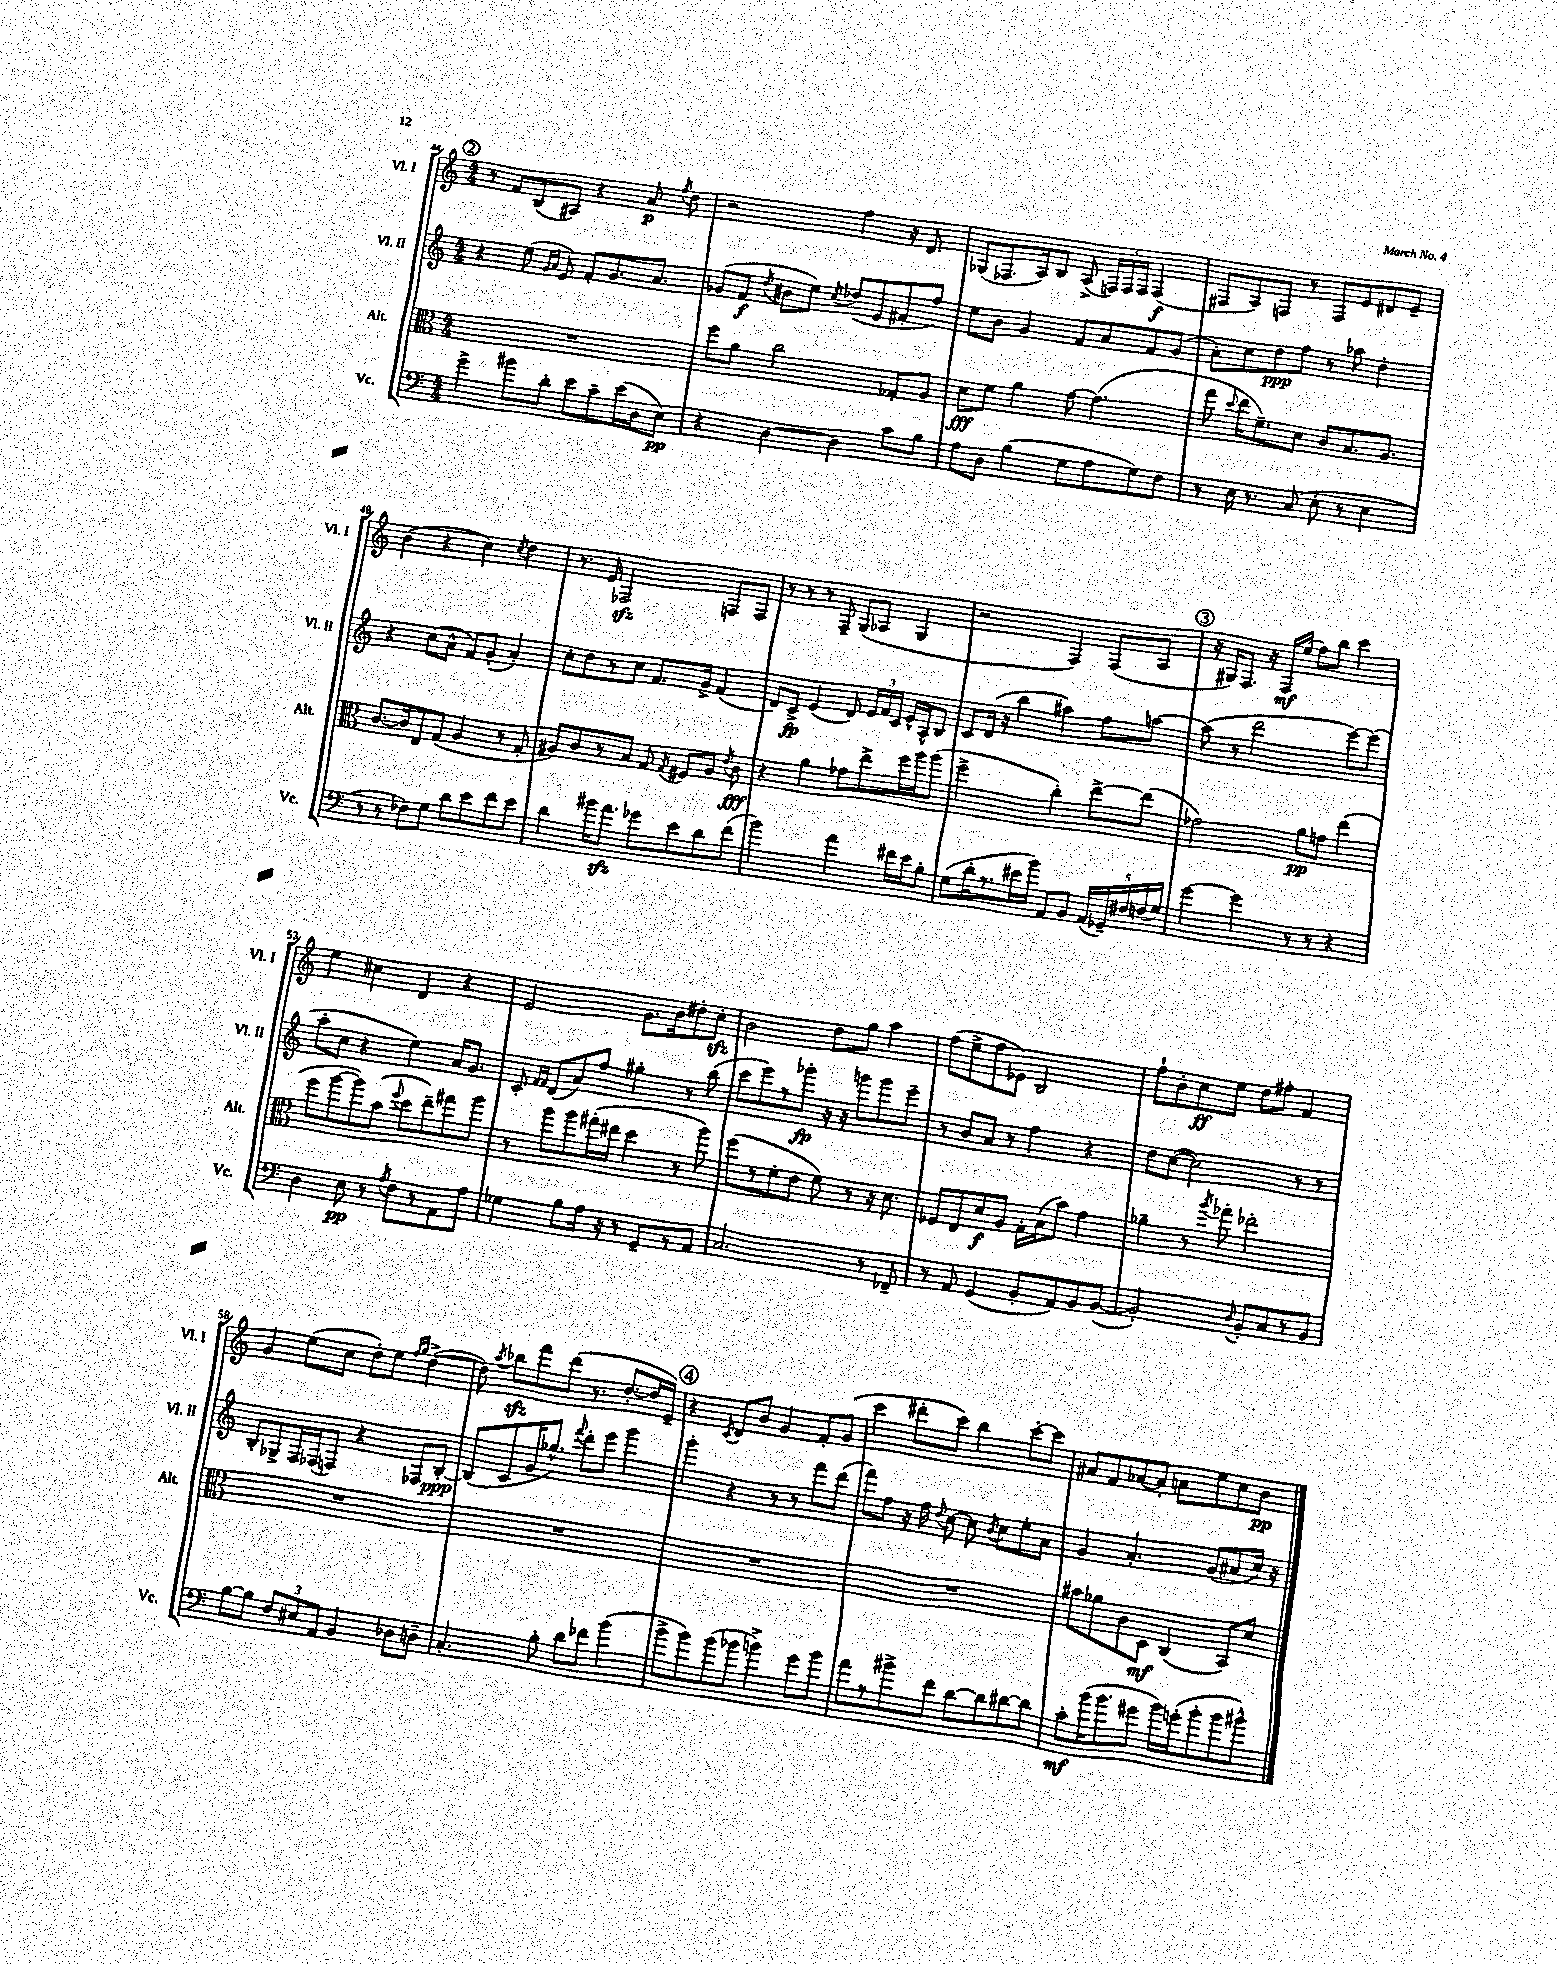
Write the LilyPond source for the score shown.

<<
\new StaffGroup <<
\new Staff = "s0" \with { instrumentName = "Vl. I" shortInstrumentName = "Vl. I" } {
    \clef treble \key c \major \numericTimeSignature \time 4/4
    \autoBeamOff \mark \markup { \circle "2" } r8 f'8[ b8( ais8]) r4 a'8\p \acciaccatura { f''8 } d''8 |
    r2 f''4 r16 d'8. |
    ges8[( fes8. a16) b8] a8->( \tuplet 3/2 { f16[) f16 f16] } f4\f( |
    fis8[ a8) f8] r8 f8[ e'8 dis'8 e'8]-- |
    b'4( r4 c''4) \acciaccatura { c''8 } d''4 |
    r8. e'16 fes2\sfz f8[ f8] |
    r8 r8 r8 f8-- g8[( aes8] g4 |
    r2 f4) f8[( a8] |
    \mark \markup { \circle "3" } r16 gis16[) f8.] r16 f16[\mf e''16]( f''8[) b''8] c'''4 |
    e''4 cis''4 d'4 r4 |
    e'2 g'8.[ b'16 dis''8-. c''8]-.\sfz |
    b'2 d''8[ g''8] a''4 |
    f''8[( e''8-> f''8 ees'8]) b2 |
    f''8[-! b'8-. c''8\ff e''8] d''8[ fis''8]-. f'4 |
    g'4 e''8[( c''8] d''8[-.) e''8] \grace { f''16[ g''16] } d''4~->( |
    d''8) \acciaccatura { a''8 } bes''8[\sfz f'''8 d'''8]( r8. d''8.[~-. d''16 e'16]--) |
    \mark \markup { \circle "4" } r4 \acciaccatura { c'8 } d'8[ b'8] g'4 f'8[-. g'8]( |
    c'''4 dis'''8[-. c'''8]) b''4 c'''8[~-. c'''8] |
    ais'8[ f'8 aes'8~ aes'8]-. a'8[ e''8 c''8 b'8]\pp \bar "|." |
}
\new Staff = "s1" \with { instrumentName = "Vl. II" shortInstrumentName = "Vl. II" } {
    \clef treble \key c \major \numericTimeSignature \time 4/4
    \autoBeamOff \mark \markup { \circle "2" } r4 e''8( \grace { g'16[ a'16] } e'8) f'8[-. g'8. a'8.] |
    ges'8[( f'8]\f \acciaccatura { d''8 } bis'8[ e''8]) \acciaccatura { c''8 } des''8[( e'8 fis'8-. f''8]) |
    e''8[ b'8] g'4 f'8[ a'8 f'8 g'8]( |
    a'8[-.) c''8 d''8\ppp f''8] r8 aes''8 d''4-. |
    r4 c''8[( a'8]-^ f'8[) g'8]-.( a'4-.) |
    c''8[-. d''8 r8 c''8] f'8.[ g'16]-> f'4( |
    d'8[) c'8]->\fp e'4( d'8) \tuplet 3/2 { e'16[ f'16 c'16] } e'16[-^ a16-^ b8] |
    c'8[ d'16]( r16 b''4 ais''4) f''8[ a''8]~ |
    \mark \markup { \circle "3" } a''8( r8 d'''2 e'''8[~) e'''8]( |
    a''8[-. c''8] r4 e''4) a'16[ g'8.] |
    c'8-. \grace { f'16[ f'16] } d'8[( a'8) f''8] gis''4-. r8 b''8( |
    c'''8[ e'''8) r8 ges'''8]-.\fp r16 r16 g'''8[ g'''8 e'''8]-- |
    r8 b'8[ a'8] r8 f''4 r4 |
    d''8[ c''8]~( c''2) r8 r8 |
    b8[-. ges8-> f16 fes16( f8]) r4 fes8[ b8]~-.\ppp |
    b8[( c'8 g'16 ges''8.]-^) \appoggiatura { f'''8 } d'''8[-. e'''8] g'''4 |
    \mark \markup { \circle "4" } g'''4-. r4 r8 r8 f'''8[ d'''8]( |
    f'''8[) f''8] r16 f''16 \appoggiatura { d''8 } c''8~ c''8 \acciaccatura { b'8 } c''8[ e''8-. a'8] |
    g'4 a'4.-. g'8[( ais'8 c''16]) r16 \bar "|." |
}
\new Staff = "s2" \with { instrumentName = "Alt." shortInstrumentName = "Alt." } {
    \clef alto \key c \major \numericTimeSignature \time 4/4
    \autoBeamOff \mark \markup { \circle "2" } R1 |
    f''8[ a'8] c''2 ges8[-. a8] |
    d'8[\fff f'8] a'4 g'8~ g'4.( |
    g''8 \appoggiatura { d''8 } e''16[ f'8.--) d'8] c'8[ b8. a8.] |
    c'8.[~ c'16 e8 g8]( a4 r8 g8-. |
    ais8[) c'8 r8 b8] g8 \acciaccatura { g8 } fis8[ ais8] \acciaccatura { e'8 } c'8\fff |
    r4 a'4 ges'8[ e''8-> f''16 a''16 a''8]( |
    f''2-> c''4-.) e''8[~-> e''8]( |
    \mark \markup { \circle "3" } ges'2) a'8[\pp g'8] e''4( |
    f''8[ a''8~ a''8) b'8]( \appoggiatura { f''8 } d''8[ e''8--) gis''8 a''8] |
    r8 a''8[ a''8 gis''16-.( eis''16] d''4 r8 a''8) |
    f''8[( r8 f'8-. e'8] f'8) r8 r16 d'8. |
    fes8[ e8 d'8\f a8] g16[-. b16( b'8]) g'4 |
    aes'4-- r8 \acciaccatura { a''8 } ges''8-. ees''2-. |
    R1 |
    R1 |
    \mark \markup { \circle "4" } R1 |
    R1 |
    bis'8[ aes'8 c'8 d8]\mf c4( b,8[) d'8] \bar "|." |
}
\new Staff = "s3" \with { instrumentName = "Vc." shortInstrumentName = "Vc." } {
    \clef bass \key c \major \numericTimeSignature \time 4/4
    \autoBeamOff \mark \markup { \circle "2" } g'4-> bis'8[ d'8]-. e'8[ c'8-- e'16( d16 e8]\pp) |
    r4 d4~ d4 c'8[ b8] |
    a8[ d8] b4( g8[ a8 g8) f8] |
    r8 e16 r8. c8( e8-. r8 e4 |
    r8 r8 fes8[) g8] d'8[ e'8 f'8 e'8] |
    d'4 bis'16[ a'8.]\sfz ges'8[ e'8 d'8 f'8]( |
    b'2) a'4 fis'16[ e'16 b8]-. |
    g8[( d'16-. r8. eis'16 b'16]) a,8[ b,8] \tuplet 5/4 { a,16[( ges,16--) fis16 f16( g16]) } |
    \mark \markup { \circle "3" } g'4~ g'4 r8 r8 r4 |
    d4 e8\pp r8 \acciaccatura { a8 } f8[ r8 a,8 a8] |
    ges4 b8[ a16] r16 r8 g,8[-- r8 a,8] |
    c2. r8 fes,8-- |
    r8 a,8 g,4( b,8[-. a,8) b,8 b,8]~( |
    b,2-.) \appoggiatura { d8 } b,8[-. c8 r8 b,8] |
    b8[~ b8] \tuplet 3/2 { f8[ eis8 a,8] } b,4 des8[ d8]-- |
    c4.-. b8-. d'8[ fes'8] b'4( |
    \mark \markup { \circle "4" } b'8[-> b'8) b'8( bes'8] b'4->) g'8[ b'8] |
    a'8[ r8 bis'8-> f'8] d'8[~ d'8 dis'8~ dis'8] |
    c'8[-.\mf b'16( b'8. gis'8] b'16[) g'16-.( b'8-. b'8 bis'8]-^) \bar "|." |
}
>>
>>
\layout { \context { \Score currentBarNumber = #44 } }
